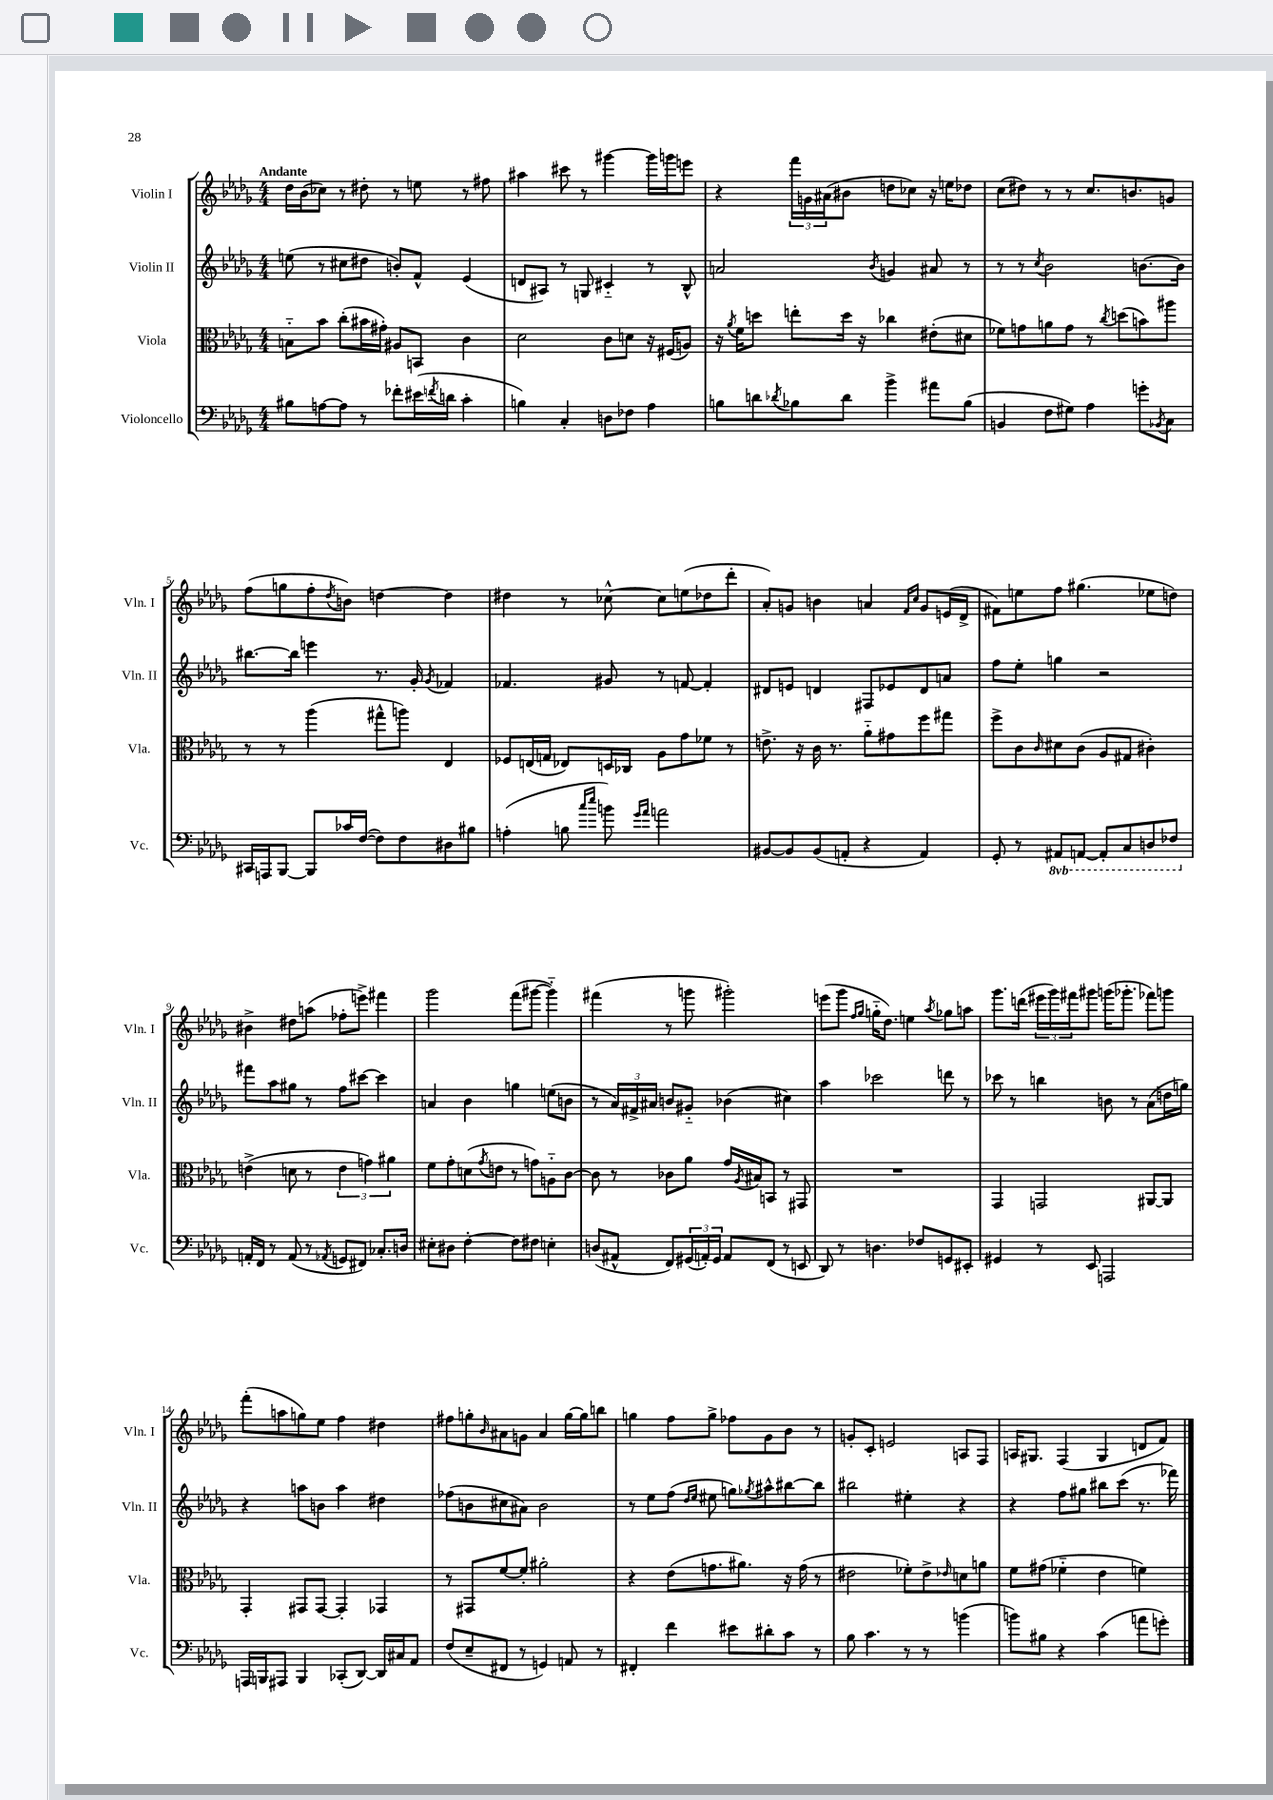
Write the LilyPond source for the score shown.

<<
\new StaffGroup <<
\new Staff = "s0" \with { instrumentName = "Violin I" shortInstrumentName = "Vln. I" } {
    \clef treble \key des \major \numericTimeSignature \time 4/4 \tempo "Andante"
    des''16 bes'16( ces''8) r8 dis''8-. r8 e''8 r8 fis''8 |
    ais''4 cis'''8 r8 gis'''4~ gis'''16 g'''16 e'''8 |
    r4 \tuplet 3/2 { f'''16 g'16 ais'16( } bis'8 d''8 ces''8) r16 e''16 des''8 |
    c''8( dis''8) r8 r8 c''8. b'8. g'8 |
    f''8( g''8 f''8-. \acciaccatura { des''8 } b'8) d''4~ d''4 |
    dis''4 r8 ces''8~-^ ces''8 e''8( des''8 des'''8-. |
    aes'8-.) g'8 b'4 a'4 \grace { f'16 c''16 } g'8 e'16( des'16-> |
    fis'8) e''8 f''8 gis''4.( ees''8 d''8) |
    bis'4-> dis''8 a''8( fes''8-. e'''8->) fis'''4 |
    ges'''2 f'''8( gis'''8~ gis'''4-_) |
    fis'''4( r8 g'''8 gis'''2-.) |
    e'''8( ges'''8 \grace { f''16 ges''16 } g''16-_ des''8.) e''4 \acciaccatura { aes''8 } ges''8 a''8 |
    ges'''8. d'''16( \tuplet 3/2 { eis'''16 ges'''16) fis'''16 } gis'''8 g'''16( ges'''8.-. fes'''8) g'''8 |
    f'''8-.( a''8 g''8) ees''8 f''4 dis''4 |
    fis''8 g''8-. \grace { bes'16 } ais'8 g'8 ais'4 g''16~ g''16 b''8 |
    g''4 f''8 g''8-> fes''8 ges'8 bes'8 r8 |
    g'8-. c'8-. e'2 a8 f8 |
    a16 gis8. f4( gis4 d'8 f'8) \bar "|." |
}
\new Staff = "s1" \with { instrumentName = "Violin II" shortInstrumentName = "Vln. II" } {
    \clef treble \key des \major \numericTimeSignature \time 4/4
    e''8( r8 cis''8 dis''8 b'8-.) f'8-^ ees'4( |
    d'8 ais8) r8 g8 cis'4-_ r8 bes8-^ |
    a'2 \acciaccatura { bes'8 } g'4 ais'8 r8 |
    r8 r8 \acciaccatura { c''8 } bes'2 b'8.~ b'16 |
    bis''8.~ bis''16 e'''4 r8. ges'16-. \acciaccatura { ges'8 } fes'4 |
    fes'4. gis'8 r8 f'8~ f'4-. |
    dis'8 e'8 d'4 fis8 ees'8 d'8 a'8 |
    f''8 ees''8-. g''4 r2 |
    fis'''8 aes''8 gis''8 r8 f''8 cis'''8~ cis'''4 |
    a'4 bes'4 g''4 e''8( b'8 |
    r8 \tuplet 3/2 { aes'16) fis'16-> ais'16 } b'8 gis'8-_ bes'4( cis''4) |
    aes''4 ces'''2 d'''8 r8 |
    ces'''8 r8 b''4 b'8 r8 aes'8( d''16 g''16) |
    r4 a''8 b'8 a''4 dis''4 |
    fes''8( b'8 cis''8 ais'8) b'2 |
    r8 ees''8 f''8( \grace { des''16 ees''16 } eis''8 g''8) \acciaccatura { ges''8 } ais''8-^ bis''8~ bis''8 |
    bis''2 eis''4-. r4 |
    r4 f''8 gis''8 bis''8 c'''8( r8. fes'''16) \bar "|." |
}
\new Staff = "s2" \with { instrumentName = "Viola" shortInstrumentName = "Vla." } {
    \clef alto \key des \major \numericTimeSignature \time 4/4
    b8-_ bes'8 c''8-.( bis'16 gis'16-.) ais8 b,8 c'4 |
    des'2 c'8 d'8 r16 fis16( a8) |
    r16 \acciaccatura { aes'8 } f'16 d''8 e''8-. d''16 r16 ces''4 eis'8-.( dis'8 |
    fes'8) g'8 a'8 g'8 r8 \acciaccatura { c''8 } d''8( b'8) ais''8 |
    r8 r8 aes''4( gis''8-^ a''8) ees4 |
    fes8 e16( g16 ees8) d16 ces16 aes8 ges'8 fes'8 r8 |
    e'8.-> r16 c'16 r8. aes'8-_ gis'8 f''8 gis''8 |
    f''8-> c'8 \grace { c'16 } dis'8 c'8( aes8 gis8 cis'4-.) |
    e'4->( d'8 r8 \tuplet 3/2 { e'4 g'4) ais'4 } |
    f'8 ges'8-. d'8( \acciaccatura { ges'8 } e'8 r8 g'8) a8-_ c'8~ |
    c'8 r8 ces'8 aes'8 ges'16 \acciaccatura { aes8 } bis16 b,8 r8 gis,8 |
    R1 |
    ges,4 g,2 ais,8~ ais,8 |
    ges,4-. gis,8 gis,8~ gis,4-. ges,4 |
    r8 gis,8 f'8~ f'8-. ais'2-. |
    r4 ees'8( g'8. ais'8.) r16 g'16( r8 |
    eis'2 fes'8-.) eis'8-> \grace { ees'16 } d'8 a'8 |
    f'8 gis'8( fes'4-_ ees'4 f'4) \bar "|." |
}
\new Staff = "s3" \with { instrumentName = "Violoncello" shortInstrumentName = "Vc." } {
    \clef bass \key des \major \numericTimeSignature \time 4/4 \set Staff.ottavationMarkups = #ottavation-simple-ordinals
    bis8 a8~ a8 r8 fes'8-. eis'16( \acciaccatura { f'8 } d'16 c'4-. |
    b4) c4-. d8 fes8 aes4 |
    b8 d'8 \acciaccatura { des'8 } bes8 des'8 bes'4-> ais'8 bes8( |
    b,4 f8 gis8) aes4 g'8-. \acciaccatura { bes,8 } c8 |
    cis,16 a,,16 bes,,8~ bes,,8 ces'16 f16~( f8) f8 dis8 bis8 |
    a4-.( b8 \grace { c''16 ees''16 } b'8) \grace { ges'16 aes'16 } a'2 |
    bis,8~ bis,8 bis,8( a,8-. r4 a,4) |
    ges,8-. r8 \ottava #-1 ais,,8 a,,8~ a,,8-. c,8 d,8 fes,8 \ottava #0 |
    a,16-. f,16 r8 a,8( r8 \acciaccatura { aes,8 } g,8 fis,8) ces8.-. d16 |
    eis8-. dis8 f4~-. f8 fis8 e4-. |
    d8( ais,8-^ f,8) \tuplet 3/2 { gis,16( a,16-.) gis,16 } a,8 f,8( r8 e,8 |
    des,8) r8 d4. fes8 g,8 eis,8-. |
    gis,4 r8 ees,8 a,,2 |
    a,,16 b,,16 ais,,8 b,,4 ces,8-.( des,8~) des,16 cis16 aes,8 |
    f8( ees8-- fis,8 r8 g,4) a,8 r8 |
    fis,4-. f'4 eis'8 dis'8-. c'8 r8 |
    bes8 c'4. r8 r8 b'4( |
    b'8) bis8 r4 c'4( a'8 g'8-.) \bar "|." |
}
>>
>>
